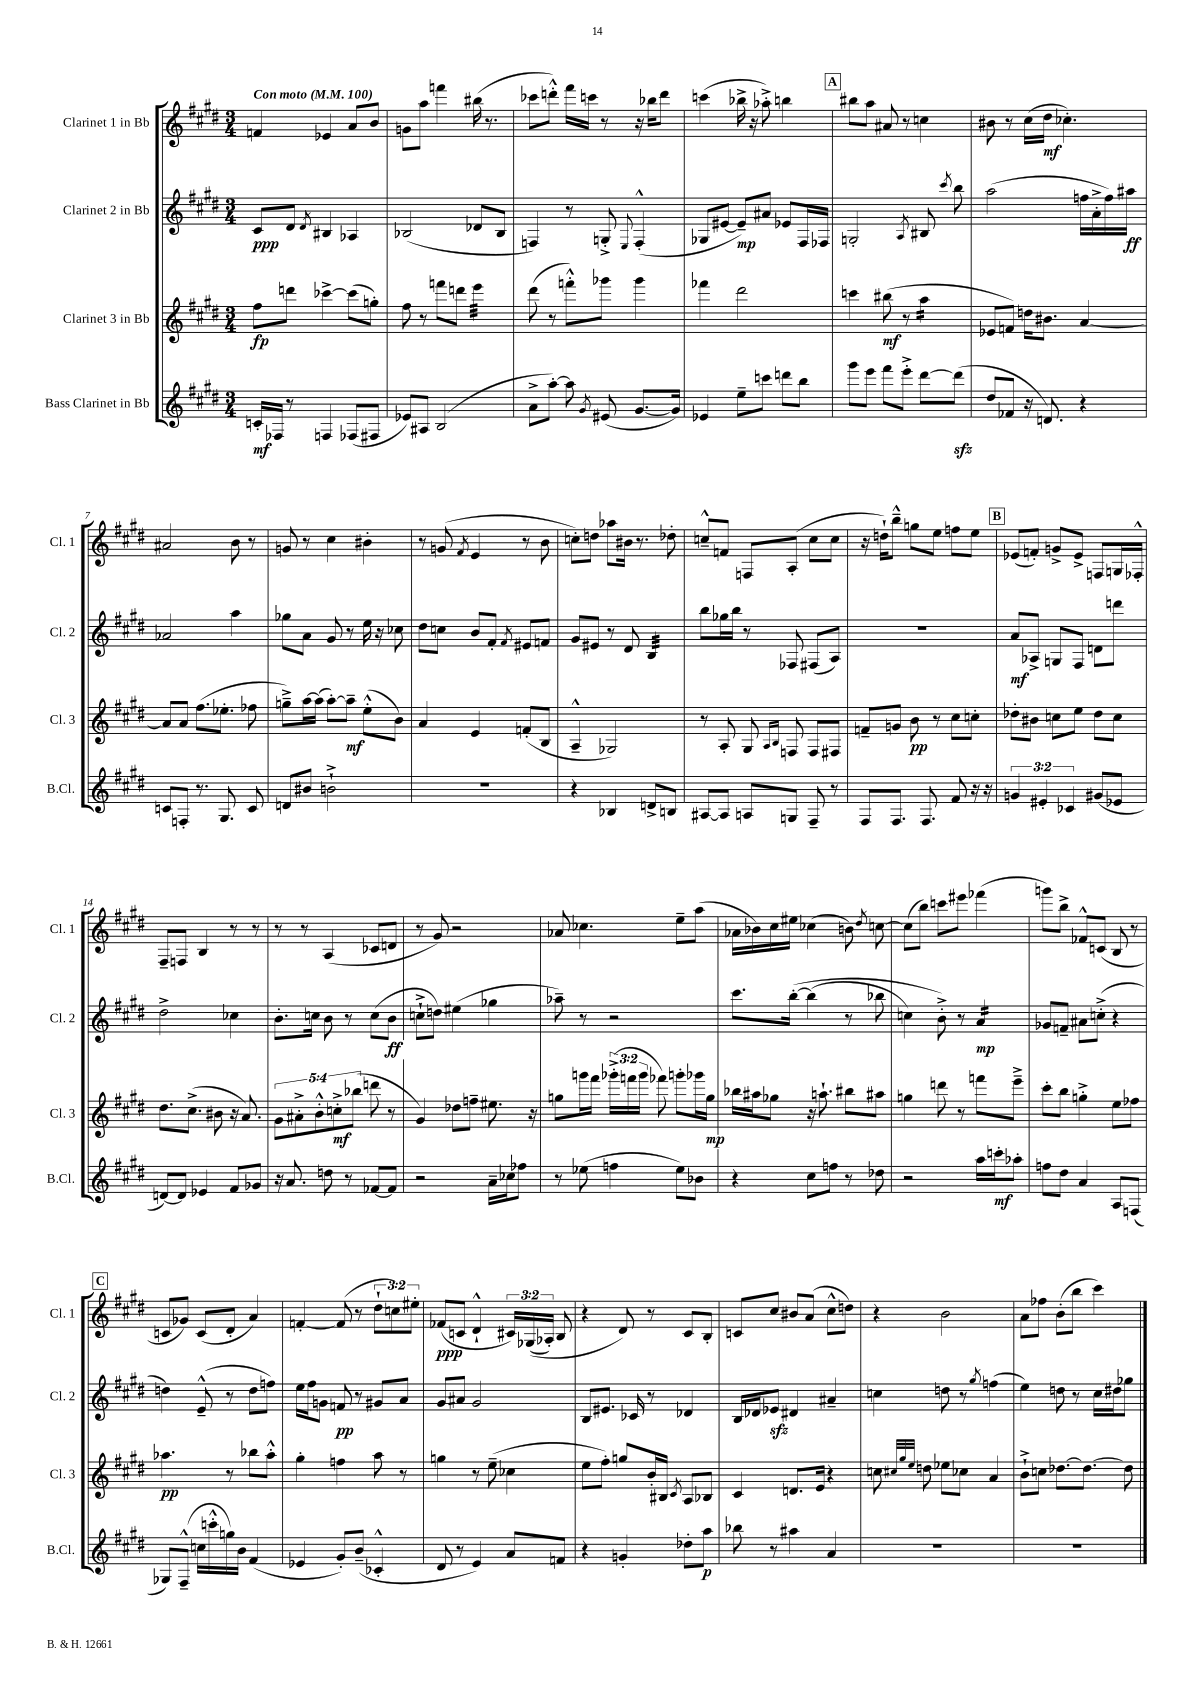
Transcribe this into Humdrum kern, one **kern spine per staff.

**kern	**dynam	**kern	**dynam	**kern	**dynam	**kern	**dynam
*part4	*part4	*part3	*part3	*part2	*part2	*part1	*part1
*staff4	*staff4	*staff3	*staff3	*staff2	*staff2	*staff1	*staff1
*I"Bass Clarinet in Bb	*	*I"Clarinet 3 in Bb	*	*I"Clarinet 2 in Bb	*	*I"Clarinet 1 in Bb	*
*I'B.Cl.	*	*I'Cl. 3	*	*I'Cl. 2	*	*I'Cl. 1	*
*clefG2	*	*clefG2	*	*clefG2	*	*clefG2	*
*k[f#c#g#d#]	*	*k[f#c#g#d#]	*	*k[f#c#g#d#]	*	*k[f#c#g#d#]	*
*M3/4	*	*M3/4	*	*M3/4	*	*M3/4	*
*MM100	*	*MM100	*	*MM100	*	*MM100	*
=1	=1	=1	=1	=1	=1	=1	=1
!	!	!	!	!	!	!LO:TX:a:B:t=Con moto	!
16cn'/LL	mf	8ff#\L	fp	8c#/L	ppp	4fn/	.
16F-X/JJ	.	.	.	.	.	.	.
8r	.	8dddn\J	.	8d#/J	.	.	.
.	.	.	.	8qd#/	.	.	.
4Fn/	.	[4ccc-X^\	.	4B#X/	.	4e-X/	.
(8F-X/L	.	(8ccc-\L]	.	4A-X/	.	8a/L	.
8F#X/J	.	8ggn'\J)	.	.	.	8b/J	.
=2	=2	=2	=2	=2	=2	=2	=2
8e-X/L)	.	8ff#\	.	(2B-X/	.	8gn\L	.
8A#X/J	.	8r	.	.	.	8aa\J	.
(2B/	.	8fffn\L	.	.	.	4fffn\	.
.	.	8dddn\J	.	.	.	.	.
*	*	*tremolo	*	*	*	*	*
.	.	32eee\LLL	.	8d-X/L	.	(16bb#X\	.
.	.	32eee\	.	.	.	.	.
.	.	32eee\	.	.	.	8.r	.
.	.	32eee\	.	.	.	.	.
.	.	32eee\	.	8B-/J	.	.	.
.	.	32eee\	.	.	.	.	.
.	.	32eee\	.	.	.	.	.
.	.	32eee\JJJ	.	.	.	.	.
*	*	*Xtremolo	*	*	*	*	*
=3	=3	=3	=3	=3	=3	=3	=3
8a^\L	.	(8ddd#\	.	4Fn/)	.	8ccc-X\L	.
[8aa'\J)	.	8r	.	.	.	8dddn'^^\J)	.
8aa\]	.	8fffn'^^\L)	.	8r	.	16fff#\LL	.
.	.	.	.	.	.	16cccn\JJ	.
8qg#/	.	.	.	.	.	.	.
(8e#X/	.	8ggg-X\J	.	8Gn'^/	.	8r	.
.	.	.	.	8qqE/	.	.	.
[8.g#/L	.	4ggg-\	.	(4F'^^/	.	16r	.
.	.	.	.	.	.	16bb-X\KL	.
.	.	.	.	.	.	8ddd\J	.
16g#/Jk])	.	.	.	.	.	.	.
=4	=4	=4	=4	=4	=4	=4	=4
4e-X/	.	4fff-X\	.	8G-X/L	.	(4cccn\	.
.	.	.	.	[8e#X/J	.	.	.
8ee~\L	.	2ddd#\	.	8e#~/L])	mp	16bb-X^\	.
.	.	.	.	.	.	16r	.
8cccn\J	.	.	.	8a#X/J	.	8aa-X'^\)	.
8dddn\L	.	.	.	8e-X/L	.	4bbn\	.
8bb\J	.	.	.	16F#/L	.	.	.
.	.	.	.	16F-X/JJ	.	.	.
!!LO:REH:place=s1:t=A
=5	=5	=5	=5	=5	=5	=5	=5
8ggg#\L	.	4cccn\	.	2Gn'/	.	8bb#X\L	.
8eee\J	.	.	.	.	.	8aa\J	.
8fff#\L	.	(8bb#X\	mf	.	.	8a#X/	.
8eee'^\J	.	8r	.	.	.	8r	.
.	.	.	.	8qA/	.	.	.
*	*	*tremolo	*	*	*	*	*
[8ddd#\L	.	16aa\LL	.	8B#X/	.	4ccn\	.
.	.	16aa\	.	.	.	.	.
.	.	.	.	8qccc#/	.	.	.
(8ddd#zz\J]	.	16aa\	.	8bb\	.	.	.
.	.	16aa\JJ	.	.	.	.	.
*	*	*Xtremolo	*	*	*	*	*
=6	=6	=6	=6	=6	=6	=6	=6
8dd#/L	.	8e-X/L	.	(2aa\	.	8b#X\	.
8f-X/J	.	8fn/J)	.	.	.	8r	.
16r	.	16ddn\KL	.	.	.	(16cc#\LL	.
8.dn/)	.	8.b#X\J	.	.	.	16dd#\JJ	mf
.	.	.	.	.	.	4.cc-X'\)	.
4r	.	[4a/	.	16ffn\LL	.	.	.
.	.	.	.	16a'^\	.	.	.
.	.	.	.	16ff\)	.	.	.
.	.	.	.	16aa#X\JJ	ff	.	.
!!LO:LB:g=z
=7	=7	=7	=7	=7	=7	=7	=7
8cn/L	.	8a/L]	.	2a-X/	.	2a#X/	.
8Fn'/J	.	8a/J	.	.	.	.	.
8.r	.	(8.ff#\L	.	.	.	.	.
8.G#/	.	8.ee-X'\J	.	.	.	.	.
.	.	.	.	4aa\	.	8b\	.
8c/	.	8ff-X\	.	.	.	8r	.
=8	=8	=8	=8	=8	=8	=8	=8
8dn/L	.	8ggn~^\L)	.	8gg-X\L	.	8gn/	.
8b#X/J	.	[16aa\L	.	8a\J	.	8r	.
.	.	(16aa\JJ]	.	.	.	.	.
2bn`^\	.	[8aa'\L)	.	8g#/	.	4cc#\	.
.	.	8aa~\J]	mf	8r	.	.	.
.	.	(8ee'^^\L	.	16ee\	.	4b#X'\	.
.	.	.	.	16r	.	.	.
.	.	8b\J)	.	8cc-X\	.	.	.
=9	=9	=9	=9	=9	=9	=9	=9
2.r	.	4a/	.	8dd#\L	.	8r	.
.	.	.	.	8ccn\J	.	(8gn/	.
.	.	.	.	.	.	8qf#/	.
.	.	4e/	.	8b/L	.	4e/	.
.	.	.	.	8f#'/J	.	.	.
.	.	.	.	8qf#/	.	.	.
.	.	(8fn'/L	.	8e#X/L	.	8r	.
.	.	8B/J	.	8fn/J	.	8b\	.
=10	=10	=10	=10	=10	=10	=10	=10
4r	.	4A~^^/	.	8g#/L	.	8ccn'\L)	.
.	.	.	.	8e#X/J	.	8ddn\J	.
4B-X/	.	2G-X/)	.	8r	.	8aa-X\L	.
.	.	.	.	8d#/	.	16b#X\Jk	.
.	.	.	.	.	.	8.r	.
*	*	*	*	*tremolo	*	*	*
8dn^/L	.	.	.	32B/LLL	.	.	.
.	.	.	.	32B/	.	.	.
.	.	.	.	32B/	.	.	.
.	.	.	.	32B/	.	.	.
8Bn/J	.	.	.	32B/	.	8dd-X'\	.
.	.	.	.	32B/	.	.	.
.	.	.	.	32B/	.	.	.
.	.	.	.	32B/JJJ	.	.	.
*	*	*	*	*Xtremolo	*	*	*
=11	=11	=11	=11	=11	=11	=11	=11
[8A#X/L	.	8r	.	8bb\L	.	8ccn~^^/L	.
8A#/J]	.	8A'/	.	16gg-X\L	.	8fn/J	.
.	.	.	.	16bb\JJ	.	.	.
8An/L	.	8G#/	.	8r	.	8Fn/L	.
.	.	16qqA/LL	.	.	.	.	.
.	.	16qqB/JJ	.	.	.	.	.
8Gn/J	.	8Fn/	.	8F-X/	.	(8A'/J	.
8F#~/	.	8F/L	.	(8F#X/L	.	8cc\L	.
8r	.	8F#X/J	.	8A/J)	.	8cc\J	.
=12	=12	=12	=12	=12	=12	=12	=12
8F#/L	.	8fn~/L	.	2.r	.	16r	.
.	.	.	.	.	.	16ddn`\KL)	.
8.F#/J	.	8gn/J	.	.	.	8bb~^^\J	.
.	.	8b\	pp	.	.	8ggn\L	.
8.F#/	.	.	.	.	.	.	.
.	.	8r	.	.	.	8ee\J	.
8f#/	.	8cc#\L	.	.	.	8ffn\L	.
16r	.	8ccn'\J	.	.	.	8ee\J	.
16r	.	.	.	.	.	.	.
!!LO:REH:place=s1:t=B
=13	=13	=13	=13	=13	=13	=13	=13
6gn/	.	8dd-X'\L	.	8a/L	mf	(8e-X/L	.
.	.	8b#X\J	.	8A-X^/J	.	8fn'/J)	.
6e#X'/	.	.	.	.	.	.	.
.	.	8ccn\L	.	8Gn/L	.	8gn^/L	.
6c-X/	.	.	.	.	.	.	.
.	.	8ee\J	.	8F#/J	.	8e-^/J	.
(8g#X/L	.	8dd-\L	.	8dn\L	.	8Fn/L	.
8e-X/J	.	8cc\J	.	8dddn\J	.	16Gn/L	.
.	.	.	.	.	.	16F-X'^^/JJ	.
!!LO:LB:g=z
=14	=14	=14	=14	=14	=14	=14	=14
[8dn/L)	.	8.dd#\L	.	2dd#^\	.	8F#~/L	.
8d/J]	.	.	.	.	.	8Fn/J	.
.	.	(8.cc#^\J	.	.	.	.	.
4e-X/	.	.	.	.	.	4B/	.
.	.	8b#X\	.	.	.	.	.
8f#/L	.	16r	.	4cc-X\	.	8r	.
.	.	8.a/)	.	.	.	.	.
8g-X/J	.	.	.	.	.	8r	.
=15	=15	=15	=15	=15	=15	=15	=15
16r	.	10g#\L	.	8.b'\L	.	8r	.
8.a/	.	.	.	.	.	.	.
.	.	10a#X'^\	.	.	.	.	.
.	.	.	.	.	.	8r	.
.	.	.	.	16ccn\Jk	.	.	.
.	.	10b'^^\	.	.	.	.	.
8ddn\	.	.	.	8b\	.	(4A/	.
.	.	10ccn'^\	mf	.	.	.	.
8r	.	.	.	8r	.	.	.
.	.	(10bb-X\J	.	.	.	.	.
[8f-X/L	.	8dddn\	.	(8cc\L	.	8c-X/L	.
8f-/J]	.	8r	.	8b\J	ff	8dn/J	.
=16	=16	=16	=16	=16	=16	=16	=16
2r	.	4g#/)	.	8ccn`^\L	.	8r	.
.	.	.	.	8ddn\J)	.	8g#/)	.
.	.	8dd-X\L	.	(4ee#X\	.	2r	.
.	.	8ffn~\J	.	.	.	.	.
16a~\LL	.	8.ee#X\	.	4gg-X\	.	.	.
16cc-X\J	.	.	.	.	.	.	.
8ff-X\J	.	.	.	.	.	.	.
.	.	16r	.	.	.	.	.
=17	=17	=17	=17	=17	=17	=17	=17
8r	.	8ggn\L	.	8aa-X~\)	.	8a-X/	.
(8ee-X\	.	16gggn\L	.	8r	.	4.cc-X\	.
.	.	16fff#\JJ	.	.	.	.	.
4ffn\	.	(24ggg-X'^\LL	.	2r	.	.	.
.	.	24fffn\	.	.	.	.	.
.	.	24ggg-\JJ	.	.	.	.	.
.	.	8fff-X\)	.	.	.	.	.
8ee-\L)	.	8gggn'\L	.	.	.	8ee~\L	.
8b-X\J	.	16ggg-X\L	.	.	.	(8aa\J	.
.	.	16gg\JJ	mp	.	.	.	.
=18	=18	=18	=18	=18	=18	=18	=18
4r	.	16bb-X\LL	.	8.ccc#\L	.	16a-X\LL	.
.	.	16aa#X\J	.	.	.	16b-X\)	.
.	.	8gg-X\J	.	.	.	16cc#\	.
.	.	.	.	([16bb'\Jk	.	16ee#X\JJ	.
8cc#\L	.	16r	.	(4bb\]	.	(4cc-X\	.
.	.	8.aan`\	.	.	.	.	.
8ffn\J	.	.	.	.	.	.	.
8r	.	8bb#X\L	.	8r	.	8bn\)	.
.	.	.	.	.	.	8qdd#/	.
8dd-X\	.	8aa#X\J	.	8bb-X\	.	[8ccn\	.
=19	=19	=19	=19	=19	=19	=19	=19
2r	.	4ggn\	.	4ccn\)	.	(8cc\L]	.
.	.	.	.	.	.	8bb\J)	.
.	.	8dddn\	.	8b'^\)	.	8cccn\L	.
.	.	8r	.	8r	.	8eee#X\J	.
*	*	*	*	*tremolo	*	*	*
16aa\LL	.	8fffn\L	.	16a/LL	mp	(4fff-X\	.
16cccn'\J	mf	.	.	16a/	.	.	.
8aa-X'\J	.	8eee~^\J	.	16a/	.	.	.
.	.	.	.	16a/JJ	.	.	.
*	*	*	*	*Xtremolo	*	*	*
=20	=20	=20	=20	=20	=20	=20	=20
8ffn\L	.	8ccc#'\L	.	8g-X/L	.	8gggn\L)	.
8dd#\J	.	8bb\J	.	8fn~/J	.	8bb^\J	.
4a/	.	4ggn'^\	.	8a#X\L	.	8f-X^^/L	.
.	.	.	.	(8ccn'^\J	.	(8cn/J	.
8A/L	.	8ee\L	.	4r	.	8B/	.
(8Fn/J	.	8ff-X\J	.	.	.	8r	.
!!LO:LB:g=z
!!LO:REH:place=s1:t=C
=21	=21	=21	=21	=21	=21	=21	=21
8G-X/L)	.	4.aa-X\	pp	4ddn\)	.	8cn/L	.
(8F#~^^/J	.	.	.	.	.	8g-X/J)	.
16ccn\LL	.	.	.	(8e~^^/	.	(8c/L	.
16cccn'^^\	.	.	.	.	.	.	.
16ggn\)	.	8r	.	8r	.	8d#'/J	.
16b\JJ	.	.	.	.	.	.	.
(4f#/	.	8bb-X\L	.	8dd\L	.	4a/)	.
.	.	8aa-'^^\J	.	8ffn\J)	.	.	.
=22	=22	=22	=22	=22	=22	=22	=22
4e-X/	.	4gg#'\	.	16ee\LL	.	[4fn'/	.
.	.	.	.	16ff#\J	.	.	.
.	.	.	.	8gn\J	.	.	.
8g#'/L)	.	4ffn\	.	8fn/	pp	(8f/]	.
(8b~/J	.	.	.	8r	.	8r	.
4c-X'^^/	.	8aa\	.	8g#X/L	.	12dd#`\L	.
.	.	.	.	.	.	12ccn\)	.
.	.	8r	.	8a/J	.	.	.
.	.	.	.	.	.	12ee#X'\J	.
=23	=23	=23	=23	=23	=23	=23	=23
8d#/	.	4ggn\	.	8g#/L	.	(8f-X/L	ppp
8r	.	.	.	8a#X/J	.	8cn/J	.
4e/)	.	8r	.	2g#/	.	4d#`^^/	.
.	.	(8ee~\	.	.	.	.	.
8a/L	.	4cc-X\	.	.	.	24c#X/LL)	.
.	.	.	.	.	.	((24G-X/	.
.	.	.	.	.	.	24A-X'/JJ)	.
8fn/J	.	.	.	.	.	8B/	.
=24	=24	=24	=24	=24	=24	=24	=24
4r	.	8ee\L	.	8B/L	.	4r	.
.	.	8ff#'\J)	.	8.e#X/J	.	.	.
4gn'/	.	8ggn/L	.	.	.	8d#/)	.
.	.	.	.	16c-X/	.	.	.
.	.	16b'/L	.	8r	.	8r	.
.	.	16B#X/JJ	.	.	.	.	.
.	.	8qc#/	.	.	.	.	.
8dd-X'\L	.	8A/L	.	4d-X/	.	8c#/L	.
8aa\J	p	8B-X/J	.	.	.	8B'/J	.
=25	=25	=25	=25	=25	=25	=25	=25
8bb-X\	.	4c#/	.	16B/LL	.	8cn/L	.
.	.	.	.	16d-X/J	.	.	.
8r	.	.	.	8e-Xzz/J	.	8cc#/J	.
4aa#X\	.	8.dn/L	.	4d#X/	.	8b#X/L	.
.	.	.	.	.	.	(8a/J	.
.	.	16e/Jk	.	.	.	.	.
4a/	.	4r	.	4a#X~/	.	8cc#^^\L	.
.	.	.	.	.	.	8ddn\J)	.
=26	=26	=26	=26	=26	=26	=26	=26
2.r	.	8ccn\	.	4ccn\	.	4r	.
.	.	32qqcc#X/LLL	.	.	.	.	.
.	.	32qqgg#/	.	.	.	.	.
.	.	32qqee/JJJ	.	.	.	.	.
.	.	8ddn\	.	.	.	.	.
.	.	8ee-X\L	.	8ddn\	.	2b\	.
.	.	8cc-X\J	.	8r	.	.	.
.	.	.	.	8qgg#/	.	.	.
.	.	4a/	.	(4ffn\	.	.	.
=27	=27	=27	=27	=27	=27	=27	=27
2.r	.	8b`^\L	.	4ee\)	.	8a\L	.
.	.	8ccn\J	.	.	.	8ff-X\J	.
.	.	[8.dd-X\L	.	8ddn\	.	(8b'\L	.
.	.	.	.	8r	.	8bb\J	.
.	.	8.dd-\J_	.	.	.	.	.
.	.	.	.	16cc#\LL	.	4ccc#\)	.
.	.	.	.	16dd#X\J	.	.	.
.	.	8dd-\]	.	8gg-X\J	.	.	.
==	==	==	==	==	==	==	==
*-	*-	*-	*-	*-	*-	*-	*-
